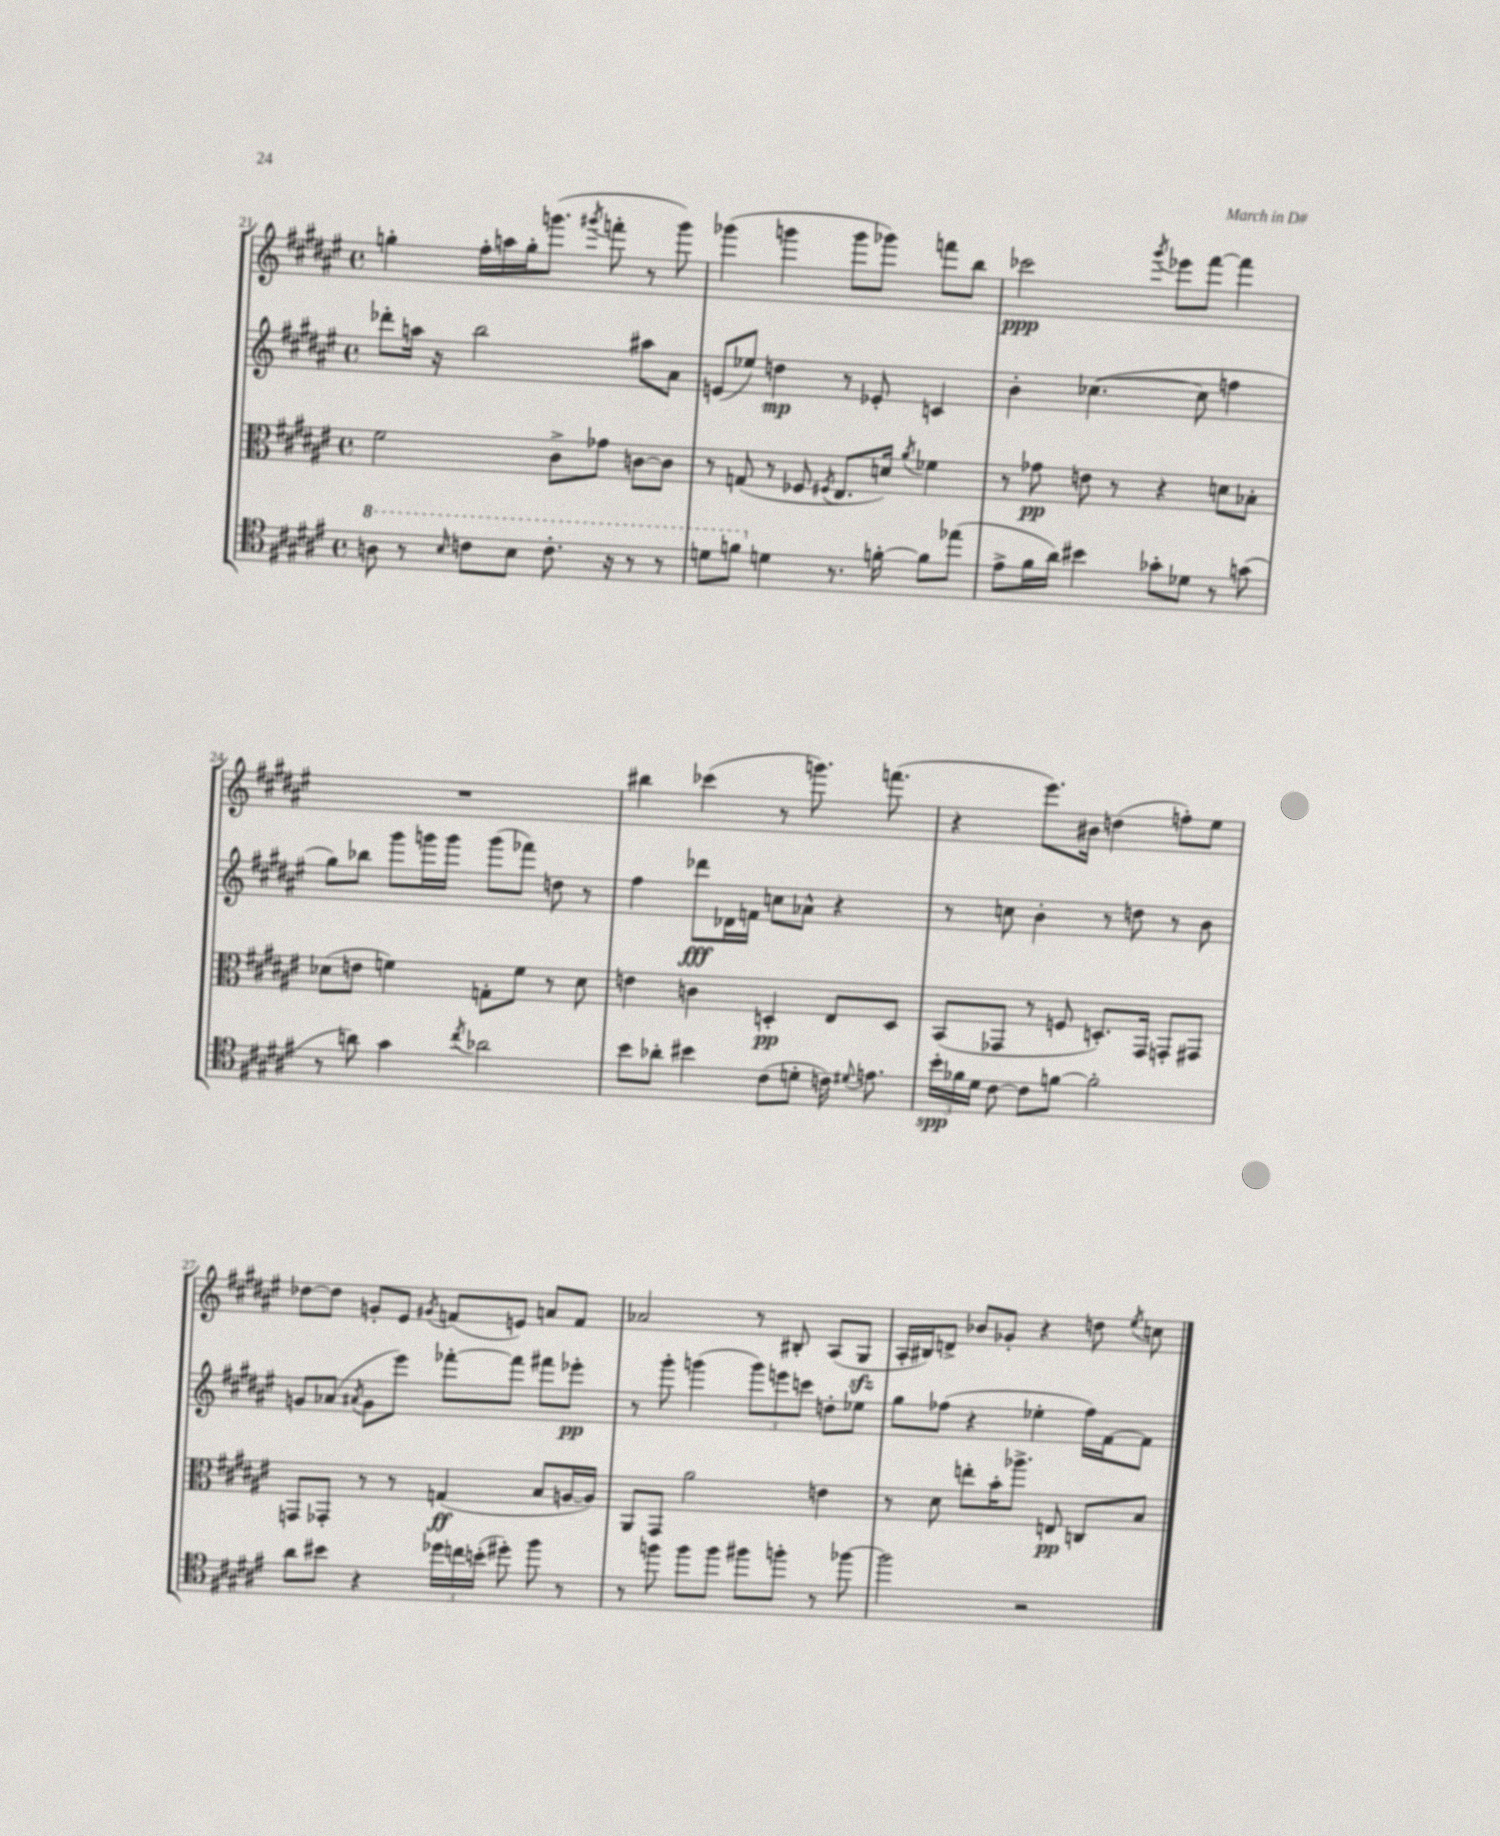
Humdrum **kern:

**kern	**dynam	**kern	**dynam	**kern	**dynam	**kern	**dynam
*part4	*part4	*part3	*part3	*part2	*part2	*part1	*part1
*staff4	*staff4	*staff3	*staff3	*staff2	*staff2	*staff1	*staff1
*clefC4	*	*clefC3	*	*clefG2	*	*clefG2	*
*k[f#c#g#d#a#e#]	*	*k[f#c#g#d#a#e#]	*	*k[f#c#g#d#a#e#]	*	*k[f#c#g#d#a#e#]	*
*M4/4	*	*M4/4	*	*M4/4	*	*M4/4	*
*met(c)	*	*met(c)	*	*met(c)	*	*met(c)	*
*8va	*	*	*	*	*	*	*
=21	=21	=21	=21	=21	=21	=21	=21
8an\	.	2f#\	.	8ddd-X'\L	.	4ggn'\	.
8r	.	.	.	16aan\Jk	.	.	.
.	.	.	.	16r	.	.	.
16qqb/	.	.	.	.	.	.	.
8ccn\L	.	.	.	2bb\	.	16ff#'\LL	.
.	.	.	.	.	.	16aan\	.
8b\J	.	.	.	.	.	16gg'\J	.
.	.	.	.	.	.	(8.gggn\J	.
8.cc'\	.	8c#^\L	.	.	.	.	.
.	.	.	.	.	.	8qggg#X/	.
.	.	8g-X\J	.	.	.	8fffn'\	.
16r	.	.	.	.	.	.	.
8r	.	[8cn\L	.	8aa#X\L	.	8r	.
8r	.	8c\J]	.	8a#\J	.	8ggg#\)	.
=22	=22	=22	=22	=22	=22	=22	=22
8ddn\L	.	8r	.	(8en/L	.	(4ggg-X\	.
8ffn\J	.	(8Gn/	.	8ee-X/J)	.	.	.
*X8va	*	*	*	*	*	*	*
4dn\	.	8r	.	4ddn\	mp	4gggn\	.
.	.	8F-X/	.	.	.	.	.
.	.	8qF#X/	.	.	.	.	.
8.r	.	8.E#/L	.	8r	.	8ggg\L	.
.	.	.	.	8e-X'/	.	8ggg-X\J)	.
[16fn'\	.	16dn/Jk)	.	.	.	.	.
.	.	8qa#/	.	.	.	.	.
8f\L]	.	4f-X\	.	4cn/	.	8fffn\L	.
(8ee-X\J	.	.	.	.	.	8bb\J	.
=23	=23	=23	=23	=23	=23	=23	=23
8e#^\L	.	8r	.	4b'\	.	2ccc-X\	ppp
16f#\L	.	8g-X\	pp	.	.	.	.
16a#\JJ)	.	.	.	.	.	.	.
4b#X\	.	8en\	.	([4.cc-X\	.	.	.
.	.	8r	.	.	.	.	.
.	.	.	.	.	.	8qggg#/	.
8g-X'\L	.	4r	.	.	.	8eee-X\L	.
8d-X\J	.	.	.	8cc-\]	.	[8fff#\J	.
8r	.	8dn\L	.	4ffn\	.	4fff#\]	.
(8gn\	.	8B-X'\J	.	.	.	.	.
!!LO:LB:g=z
=24	=24	=24	=24	=24	=24	=24	=24
8r	.	(8d-X\L	.	8gg#\L)	.	1r	.
8an\)	.	8en\J	.	8bb-X\J	.	.	.
4g#\	.	4fn\)	.	8ggg#\L	.	.	.
.	.	.	.	16gggn\L	.	.	.
.	.	.	.	16ggg\JJ	.	.	.
8qcc#/	.	.	.	.	.	.	.
2a-X\	.	8Gn'\L	.	(8ggg\L	.	.	.
.	.	8f\J	.	8fff-X\J)	.	.	.
.	.	8r	.	8ddn\	.	.	.
.	.	8d-\	.	8r	.	.	.
=25	=25	=25	=25	=25	=25	=25	=25
8b\L	.	4en\	.	4ff#\	.	4bb#X\	.
8a-X'\J	.	.	.	.	.	.	.
4b#X\	.	4cn\	.	8ddd-X\L	fff	(4ccc-X\	.
.	.	.	.	16d-X\L	.	.	.
.	.	.	.	16fn\JJ	.	.	.
(8c#\L	.	4Dn'/	pp	8ccn\L	.	8r	.
8dn'\J	.	.	.	8a-X^^\J	.	8.gggn\)	.
16cn\)	.	8E#/L	.	4r	.	.	.
8qqd#X/	.	.	.	.	.	.	.
8.en\	.	.	.	.	.	(8.fffn\	.
.	.	8D/J	.	.	.	.	.
=26	=26	=26	=26	=26	=26	=26	=26
24b'\LL	spp	(8BB/L	.	8r	.	4r	.
24f-X\	.	.	.	.	.	.	.
24d#\JJ	.	.	.	.	.	.	.
[8c#\	.	8GG-X/J	.	8ccn\	.	.	.
8c#\L]	.	8r	.	4b'\	.	8.eee#\L)	.
[8fn\J	.	8Fn/	.	.	.	.	.
.	.	.	.	.	.	16b#X\Jk	.
2f'\]	.	8.Dn'/L)	.	8r	.	(4ddn\	.
.	.	.	.	8ddn\	.	.	.
.	.	16GG-/Jk	.	.	.	.	.
.	.	8GGn'/L	.	8r	.	8ffn'\L)	.
.	.	8GG#X/J	.	8b\	.	8ee#\J	.
!!LO:LB:g=z
=27	=27	=27	=27	=27	=27	=27	=27
8a#\L	.	8GGn/L	.	8gn/L	.	[8dd-X\L	.
8b#X\J	.	8GG-X'/J	.	(8a-X/J	.	8dd-\J]	.
.	.	.	.	8qa#X/	.	.	.
4r	.	8r	.	8g\L	.	8gn'/L	.
.	.	8r	.	8eee#\J)	.	8e#/J	.
.	.	.	.	.	.	8qg#X/	.
24dd-X\LL	.	(4Gn/	ff	[8fff-X'\L	.	(8fn/L	.
24ccn\	.	.	.	.	.	.	.
(24bn'\JJ	.	.	.	.	.	.	.
8dd#X'\)	.	.	.	8fff-\J]	.	8en/J)	.
8ff#\	.	8B/L	.	8fff#X\L	.	8an/L	.
8r	.	[16An/L	.	8eee-X'\J	pp	8f/J	.
.	.	16A/JJ])	.	.	.	.	.
=28	=28	=28	=28	=28	=28	=28	=28
8r	.	8AA#/L	.	8r	.	2a-X/	.
8ffn\	.	8GG#/J	.	8ggg#'\	.	.	.
8ff\L	.	2a#\	.	(4gggn\	.	.	.
8ff\J	.	.	.	.	.	.	.
8ff#X\L	.	.	.	12ggg\L)	.	8r	.
.	.	.	.	12eeen\	.	.	.
8ffn'\J	.	.	.	.	.	8B#X'/	.
.	.	.	.	12cccn\J	.	.	.
8r	.	4en\	.	8ddn'\L	.	(8A#/L	.
[8ff-X\	.	.	.	8ee-X\J	.	8G#zz/J	.
=29	=29	=29	=29	=29	=29	=29	=29
2ff-\]	.	8r	.	8gg#\L	.	16A#'/LL	.
.	.	.	.	.	.	16B#X/J)	.
.	.	8d#\	.	(8ff-X\J	.	8dn^/J	.
.	.	8een'\L	.	4r	.	8b-X/L	.
.	.	16b'\K	.	.	.	8g-X'/J	.
.	.	8.aa-X^\J	.	.	.	.	.
2r	.	.	.	4ee-X'\	.	4r	.
.	.	8En/	pp	.	.	.	.
.	.	8Cn/L	.	16ff-\LL)	.	8ddn\	.
.	.	.	.	[16f#\J	.	.	.
.	.	.	.	.	.	8qee#/	.
.	.	8B/J	.	8f#\J]	.	8ccn\	.
==	==	==	==	==	==	==	==
*-	*-	*-	*-	*-	*-	*-	*-
